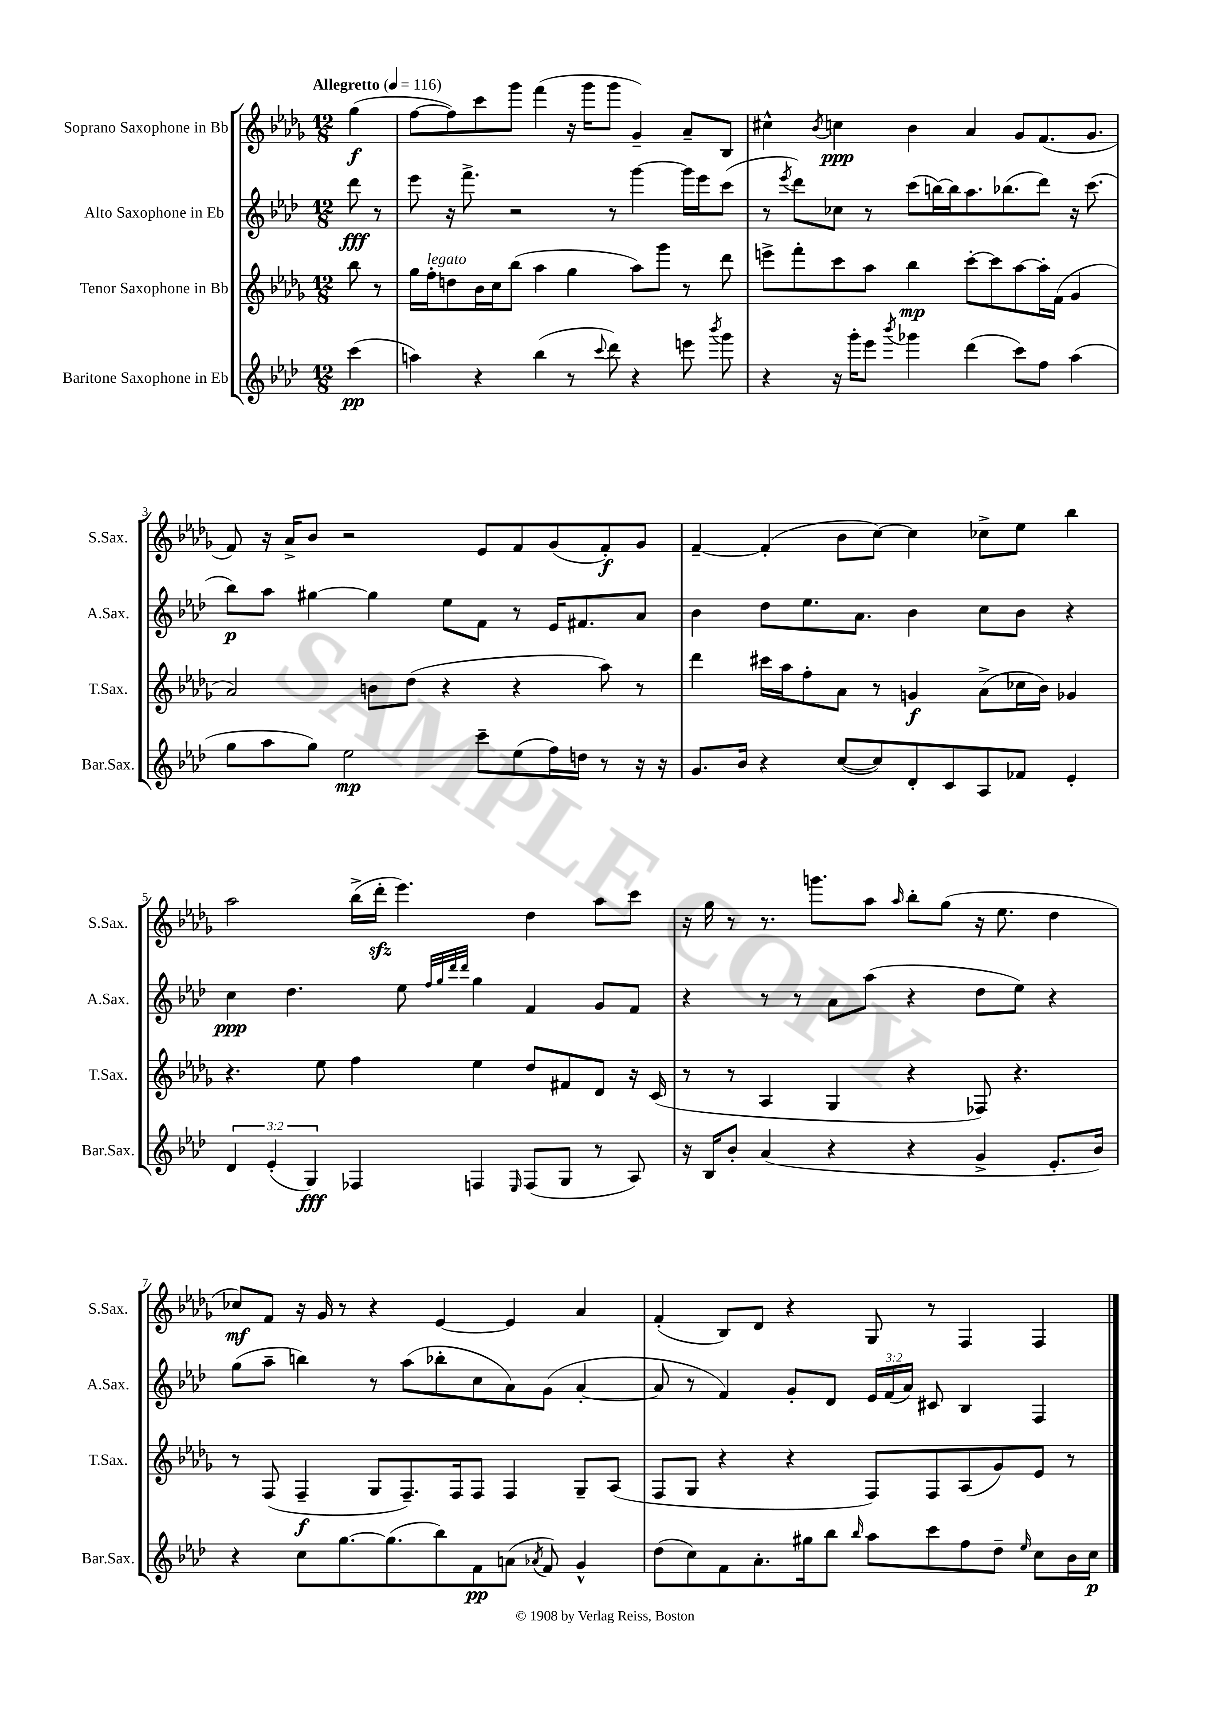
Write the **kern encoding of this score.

**kern	**kern	**kern	**kern
*staff4	*staff3	*staff2	*staff1
*clefG2	*clefG2	*clefG2	*clefG2
*k[b-e-a-d-]	*k[b-e-a-d-g-]	*k[b-e-a-d-]	*k[b-e-a-d-g-]
*M12/8	*M12/8	*M12/8	*M12/8
*MM116	*MM116	*MM116	*MM116
(4ccc\	8bb-\	8ddd-\	(4gg-\
.	8r	8r	.
=	=	=	=
4aa\)	16gg-\LL	8eee-\	[8ff\L
.	16ff'\J	.	.
.	8dd\	16r	8ff\])
.	.	8.fff^\	.
4r	16b-\L	.	8ccc\
.	16cc\J	.	.
.	(8bb-\J	2r	8ggg-\J
(4bb-\	4aa-\	.	(4fff\
8r	4gg-\	.	16r
.	.	.	16ggg-\LK
8qqccc/	.	.	.
8ddd-\)	.	8r	8ggg-\J
4r	8aa-\L)	[4ggg\	4g-~/)
.	8ggg-\J	.	.
8eee\	8r	16ggg\]LL	8a-~/L
.	.	16eee-\J	.
8qbbb-/	.	.	.
8ggg\	8ddd-\	(8ccc\J	8B-/J
=	=	=	=
4r	8eee^\L	8r	4cc#^^\
.	.	8qeee-/	.
.	8fff'\	8ddd-\L)	.
.	.	.	8qb-/
16r	8ccc\	8cc-\J	4cc\
16ggg'\LK	.	.	.
8eee-\J	8aa-\J	8r	.
8qbbb-/	.	.	.
4ggg-\	4bb-\	(8ccc\L	4b-\
.	.	[16bb\L)	.
.	.	16bb\]J	.
(4ddd-\	[8ccc'\L	8.aa-\	4a-/
.	8ccc\]	.	.
.	.	(8.bb-\	.
8ccc\L)	[8aa-\	.	8g-/L
8ff\J	16aa-'\]L	8ddd-\J)	(8.f/
.	(16f\JJ	.	.
(4aa-\	4g-/	16r	.
.	.	(8.ccc\	8.g-/J
=	=	=	=
8gg\L	2a-/)	8bb-\L)	8f/)
8aa-\	.	8aa-\J	16r
.	.	.	16a-^/LK
8gg\J)	.	[4gg#\	8b-/J
2ee-\	.	.	2r
.	8b\L	4gg#\]	.
.	(8dd-\J	.	.
.	4r	8ee-\L	.
8ccc~\L	.	8f\J	8e-/L
(8ee-\	4r	8r	8f/
16ff\L)	.	16e-/LK	(8g-/
16dd\JJ	.	8.f#/	.
8r	8aa-\)	.	8f'/)
16r	8r	8a-/J	8g-/J
16r	.	.	.
=	=	=	=
8.g/L	4ddd-\	4b-\	[4f~/
16b-/Jk	.	.	.
4r	16ccc#\LL	8dd-\L	(4f'/]
.	16aa-\J	.	.
.	8ff'\	8.ee-\	.
([8cc/L	8a-\J	.	8b-\L
.	.	8.a-\J	.
8cc/])	8r	.	[8cc\J)
8d-'/	4g/	4b-\	4cc\]
8c/	.	.	.
8A-/	(8a-^\L	8cc\L	8cc-^\L
8f-/J	16cc-\L	8b-\J	8ee-\J
.	16b-\JJ)	.	.
4e-'/	4g-/	4r	4bb-\
=	=	=	=
6d-/	4.r	4cc\	2aa-\
(6e-'/	.	.	.
.	.	4.dd-\	.
6G/)	.	.	.
.	8ee-\	.	.
4F-/	4ff\	.	(16bb-^\LL
.	.	.	16ddd-'\JJ
.	.	8ee-\	4.eee-\)
.	.	32qqff/LLL	.
.	.	32qqgg/	.
.	.	32qqddd-/	.
.	.	32qqddd-/JJJ	.
4F/	4ee-\	4gg\	.
16qqE-/	.	.	.
(8F/L	8dd-/L	4f/	4dd-\
8G/J	8f#/	.	.
8r	8d-/J	8g/L	8aa-\L
8A-/)	16r	8f/J	8ccc\J
.	(16c/	.	.
=	=	=	=
16r	8r	4r	16r
16B-/LK	.	.	16gg-\
8b-'/J	8r	.	8r
(4a-/	4A-/	8r	8.r
.	.	8r	.
.	.	.	8.ggg\L
4r	4G-/	8a-\L	.
.	.	(8aa-\J	8aa-\J
.	.	.	16qqaa-/
4r	4r	4r	8bb-'\L
.	.	.	(8gg-\J
4g^/	8F-/)	8dd-\L	16r
.	.	.	8.ee-\
.	4.r	8ee-\J)	.
8.e-'/L	.	4r	4dd-\
16b-/Jk)	.	.	.
=	=	=	=
4r	8r	(8gg\L	8cc-/L)
.	(8F/	8aa-~\J	8f/J
8cc\L	4F~/	4bb\)	16r
.	.	.	16g-/
[8.gg\	.	.	8r
.	8G-/L	8r	4r
(8.gg\]	.	.	.
.	8.F~/)	(8aa-\L	.
8bb-\)	.	8bb-'\	[4e-/
.	16F/k	.	.
8f\	8F/J	8cc\	.
(8a\J	4F/	8a-\)	4e-/]
8qa-/	.	.	.
8f/)	.	(8g\J	.
4g^^/	8G-~/L	[4a-'/	4a-/
.	(8A-/J	.	.
=	=	=	=
(8dd-\L	8F/L	8a-/]	(4f'/
8cc\)	8G-/J	8r	.
8f\	4r	4f/)	8B-/L)
8.a-'\	.	.	8d-/J
.	4r	8g'/L	4r
16gg#\k	.	.	.
8bb-\J	.	8d-/J	.
16qqbb-/	.	.	.
8aa-\L	8F/L)	24e-/LL	8G-/
.	.	(24f/	.
.	.	24a-/JJ)	.
8ccc\	8F/	8c#/	8r
8ff\	(8A-/	4B-/	4F/
8dd-~\J	8g-/)	.	.
16qqee-/	.	.	.
8cc\L	8e-/J	4F/	4F/
16b-\L	8r	.	.
16cc\JJ	.	.	.
==	==	==	==
*-	*-	*-	*-
